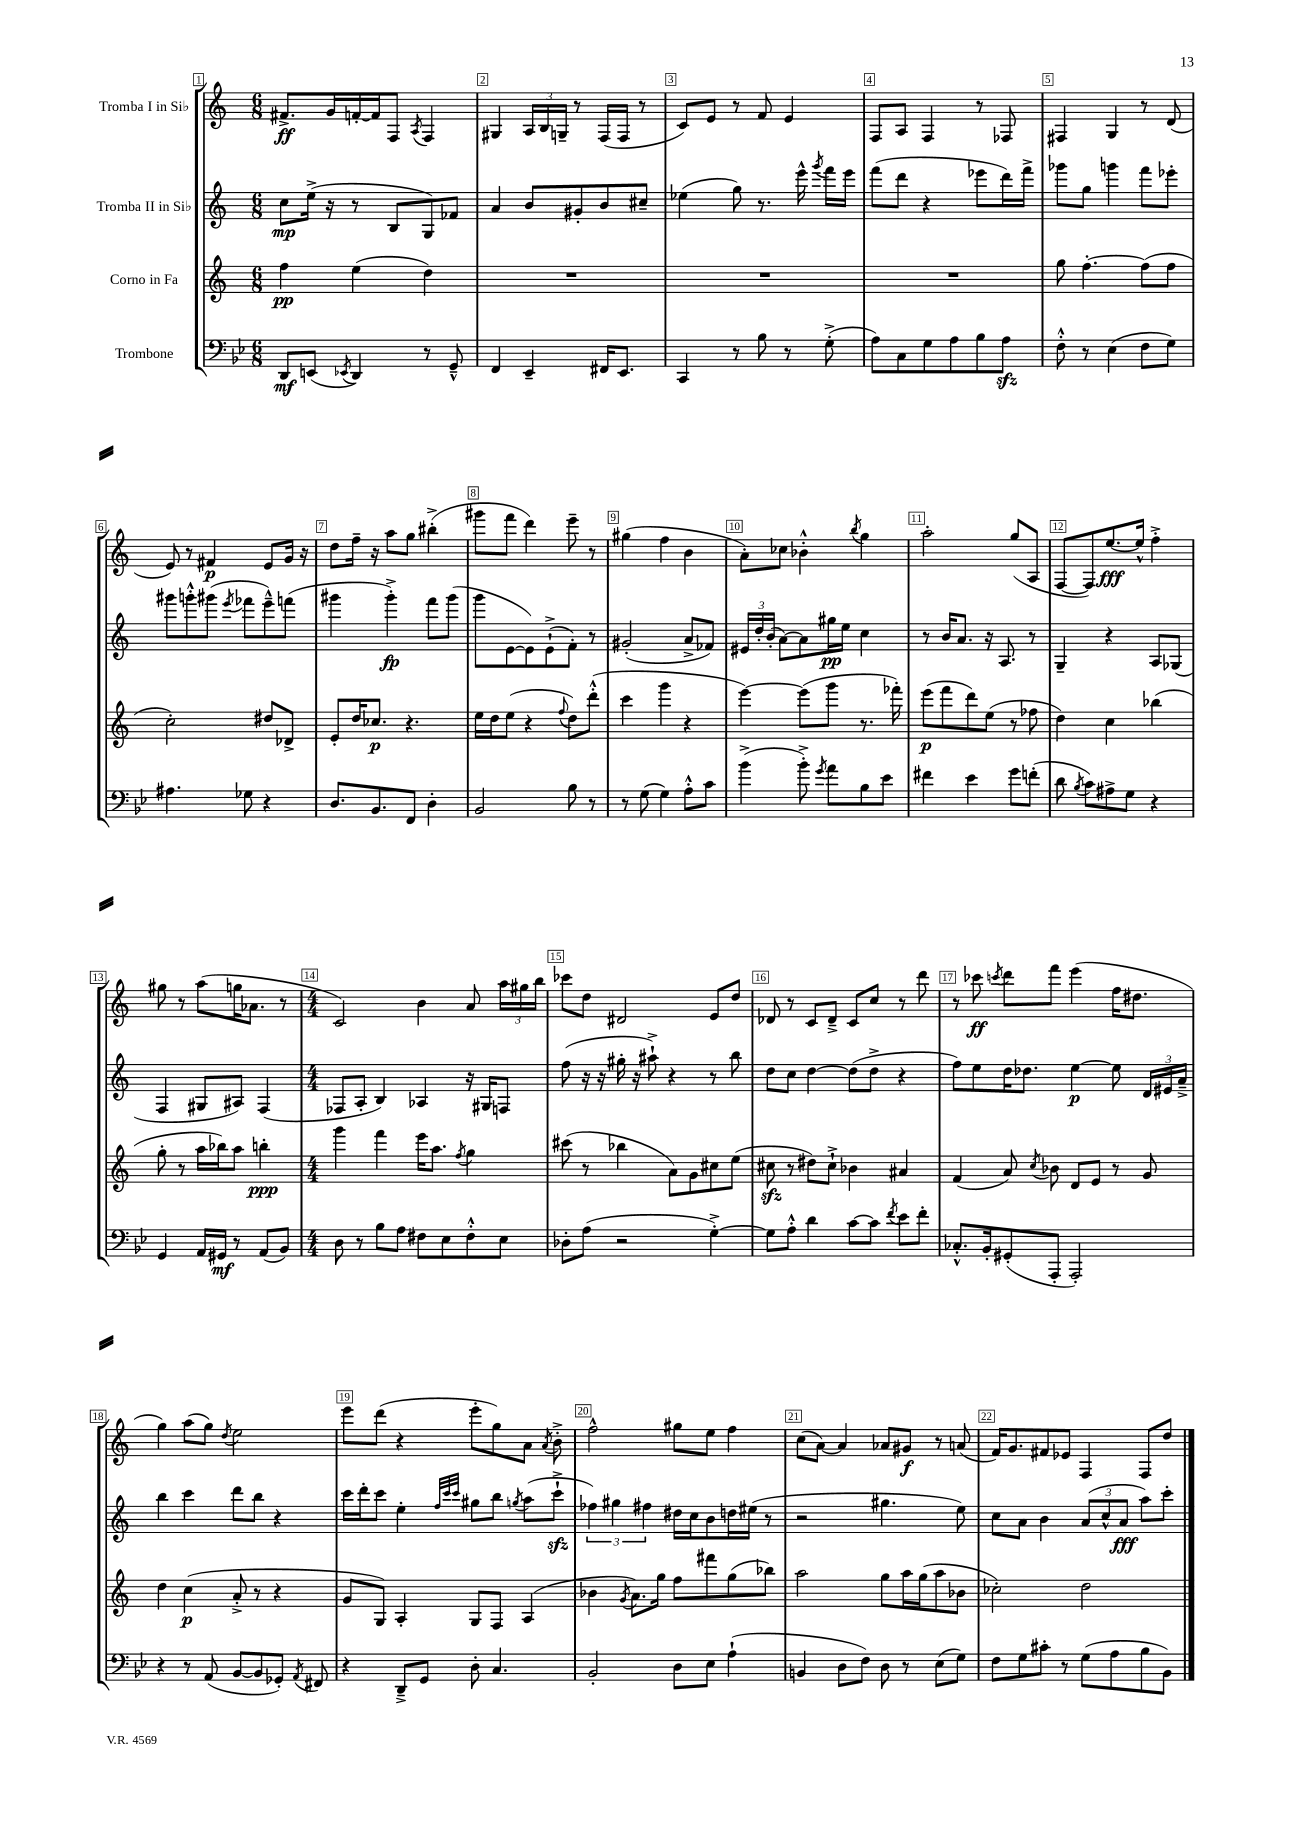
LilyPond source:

<<
\new StaffGroup <<
\new Staff = "s0" \with { instrumentName = "Tromba I in Sib" } {
    \clef treble \key c \major \numericTimeSignature \time 6/8
    \autoBeamOff fis'8.[->\ff g'16 f'16~-. f'16 f8] \acciaccatura { a8 } f4 |
    gis4 \tuplet 3/2 { a16[ b16 g16]-- } r8 f16[( f16] r8 |
    c'8[) e'8] r8 f'8 e'4 |
    f8[ a8] f4 r8 fes8 |
    fis4 g4 r8 d'8( |
    e'8) r8 fis'4\p e'8[ g'16] r16 |
    d''8[ f''16]-- r16 a''8[ g''8] bis''4-.->( |
    gis'''8[ f'''8] d'''4) e'''8-- r8 |
    gis''4( f''4 b'4 |
    a'8[-.) ces''8] bes'4-.-^ \acciaccatura { b''8 } g''4 |
    a''2-. g''8[( a8] |
    f8[~ f8) e''8.~\fff e''16]-^ f''4-.-> |
    gis''8 r8 a''8[( g''16 aes'8.] r8 |
    \numericTimeSignature \time 4/4 c'2) b'4 a'8 \tuplet 3/2 { a''16[ gis''16 b''16] } |
    ces'''8[ d''8] dis'2 e'8[ d''8] |
    des'8 r8 c'8[ des'8]---> c'8[ c''8] r8 d'''8 |
    r8 ces'''8\ff \acciaccatura { c'''8 } d'''8[ f'''8] e'''4( f''16[ dis''8.] |
    g''4) a''8[( g''8]) \acciaccatura { d''8 } e''2 |
    e'''8[ d'''8]( r4 e'''8[-. g''8) a'8] \acciaccatura { a'8 } b'8-.-> |
    f''2-^ gis''8[ e''8] f''4 |
    c''8[( a'8]~) a'4 aes'8[ gis'8]\f r8 a'8( |
    f'16[) g'8. fis'8 ees'8] f4 f8[ d''8] \bar "|." |
}
\new Staff = "s1" \with { instrumentName = "Tromba II in Sib" } {
    \clef treble \key c \major \numericTimeSignature \time 6/8
    \autoBeamOff c''8[\mp e''16]->( r16 r8 b8[ g8) fes'8] |
    a'4 b'8[ gis'8-. b'8 cis''8]-- |
    ees''4( g''8) r8. e'''16-^ \acciaccatura { g'''8 } f'''16[ e'''16] |
    f'''8[( d'''8] r4 ees'''8[ d'''16) f'''16]-> |
    ges'''8[ g''8] g'''4 f'''8[ ees'''8]-. |
    gis'''8[ g'''8-.-^ gis'''8]( \acciaccatura { e'''8 } fes'''8[ e'''8---^) f'''8]( |
    gis'''4 gis'''4-.->\fp) f'''8[ gis'''8]( |
    g'''8[ e'8~ e'8) e'8-!->( f'8]-.) r8 |
    gis'2-.( a'8[-> fes'8]) |
    \tuplet 3/2 { eis'16[ d''16-. b'16]-.( } a'8[~) a'8 gis''16\pp e''16] c''4 |
    r8 b'16[ a'8.] r16 a8. r8 |
    g4-- r4 a8[ ges8]( |
    f4 gis8[ ais8]) f4( |
    \numericTimeSignature \time 4/4 fes8[ a8]-. b4) aes4 r16 gis16[ f8] |
    f''8( r16 r16 gis''16-. r16 ais''8-!->) r4 r8 b''8 |
    d''8[ c''8] d''4~ d''8[( d''8]-> r4 |
    f''8[) e''8 d''16 des''8.] e''4~\p e''8 \tuplet 3/2 { d'16[ eis'16 a'16]---> } |
    b''4 c'''4 d'''8[ b''8] r4 |
    c'''16[ d'''16-. c'''8] e''4-. \grace { f''32[ c'''32 c'''32] } gis''8[ b''8] \acciaccatura { g''8 } a''8[( c'''8]-!->\sfz |
    \tuplet 3/2 { fes''4) gis''4 fis''4 } dis''16[ c''16 b'8 d''16 eis''16]( r8 |
    r2 gis''4. e''8) |
    c''8[ a'8] b'4 \tuplet 3/2 { a'8[( c''8-^ a'8]\fff } a''8[) c'''8]-. \bar "|." |
}
\new Staff = "s2" \with { instrumentName = "Corno in Fa" } {
    \clef treble \key c \major \numericTimeSignature \time 6/8
    \autoBeamOff f''4\pp e''4( d''4) |
    R2. |
    R2. |
    R2. |
    g''8 f''4.~-. f''8[( f''8] |
    c''2-.) dis''8[ des'8]-> |
    e'8[-. d''16 ces''8.]\p r4. |
    e''16[ d''16 e''8]( r4 \appoggiatura { f''8 } d''8[) d'''8]-.-^( |
    c'''4 g'''4 r4 |
    e'''4~) e'''8[( g'''8] r8. fes'''16-.) |
    e'''8[\p( f'''8 d'''8) e''8]( r8 fes''8 |
    d''4) c''4 bes''4( |
    g''8-. r8 a''16[ bes''16) a''8] b''4-.\ppp |
    \numericTimeSignature \time 4/4 g'''4 f'''4 e'''16[ a''8.] \acciaccatura { f''8 } g''4 |
    cis'''8( r8 bes''4 a'8[) g'8 cis''8 e''8]( |
    cis''8\sfz r8 dis''8[) cis''8]-!-> bes'4 ais'4 |
    f'4( a'8) \acciaccatura { c''8 } bes'8 d'8[ e'8] r8 g'8 |
    d''4 c''4\p( a'8-.-> r8 r4 |
    g'8[ g8]) a4-. g8[ f8] a4( |
    bes'4 \acciaccatura { g'8 } a'8.[) g''16] f''8[ fis'''8 g''8( bes''8]) |
    a''2 g''8[ a''16 g''16( a''8 bes'8] |
    ces''2-.) d''2 \bar "|." |
}
\new Staff = "s3" \with { instrumentName = "Trombone" } {
    \clef bass \key bes \major \numericTimeSignature \time 6/8
    \autoBeamOff d,8[\mf e,8]( \acciaccatura { ees,8 } d,4) r8 g,8---^ |
    f,4 ees,4-- fis,16[ ees,8.] |
    c,4 r8 bes8 r8 g8-.->( |
    a8[) c8 g8 a8 bes8 a8]\sfz |
    f8-.-^ r8 ees4( f8[ g8]) |
    ais4. ges8 r4 |
    d8.[ bes,8. f,8] d4-. |
    bes,2 bes8 r8 |
    r8 g8( g4) a8[-.-^ c'8] |
    bes'4->( bes'8-.->) \acciaccatura { g'8 } a'8[ bes8 ees'8] |
    fis'4 ees'4 g'8[ f'8]-.( |
    d'8 \acciaccatura { bes8 } c'8[) ais8-> g8] r4 |
    g,4 a,16[ gis,16]\mf r8 a,8[( bes,8]) |
    \numericTimeSignature \time 4/4 d8 r8 bes8[ a8] fis8[ ees8 fis8-.-^ ees8] |
    des8[-. a8]( r2 g4~-.->) |
    g8[ a8]-.-^ d'4 c'8[~ c'8] \acciaccatura { f'8 } ees'8[ f'8]-. |
    ces8.[-.-^ bes,16-. gis,8-.( a,,8]-. a,,2-.) |
    r4 r8 a,8( bes,8[~ bes,8 ges,8]-.) \acciaccatura { a,8 } fis,8 |
    r4 d,8[---> g,8] d8-. c4. |
    bes,2-. d8[ ees8] a4-!( |
    b,4 d8[ f8]) d8 r8 ees8[( g8]) |
    f8[ g8 cis'8]-. r8 g8[( a8 bes8 bes,8]) \bar "|." |
}
>>
>>
\layout { \context { \Score \override BarNumber.break-visibility = ##(#f #t #t) barNumberVisibility = #all-bar-numbers-visible \override BarNumber.stencil = #(make-stencil-boxer 0.1 0.3 ly:text-interface::print) } }
